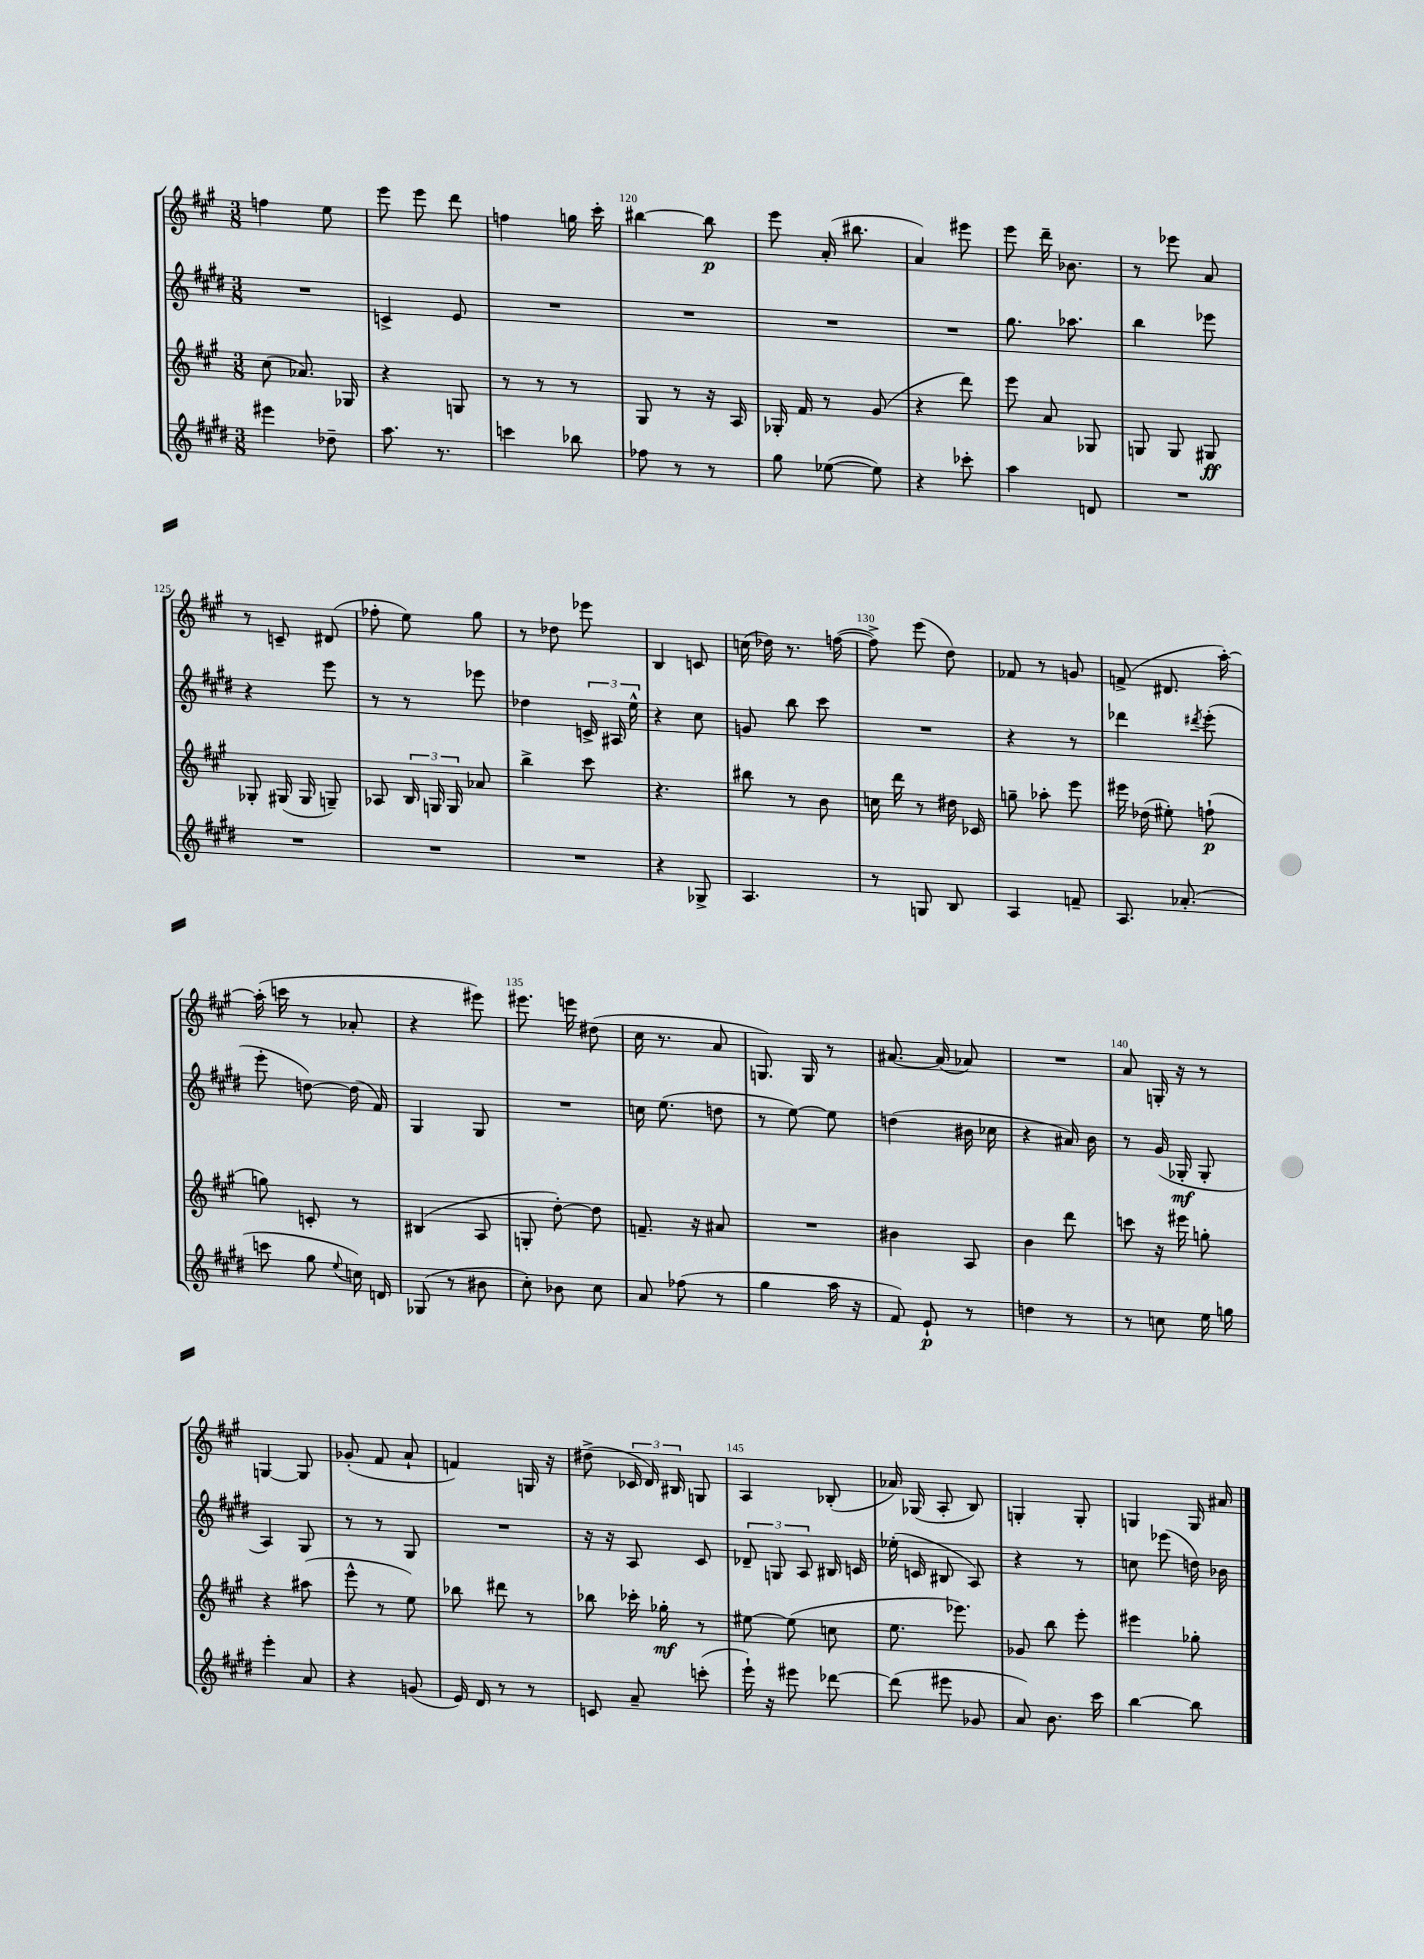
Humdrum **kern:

**kern	**kern	**kern	**kern
*staff4	*staff3	*staff2	*staff1
*clefG2	*clefG2	*clefG2	*clefG2
*k[f#c#g#d#]	*k[f#c#g#]	*k[f#c#g#d#]	*k[f#c#g#]
*M3/8	*M3/8	*M3/8	*M3/8
4eee#\	(8cc#\	4.r	4ff\
.	8.a-/)	.	.
8dd-~\	.	.	8ee\
.	16G-/	.	.
=	=	=	=
8.aa\	4r	4c^/	8eee\
.	.	.	8eee\
8.r	.	.	.
.	8G/	8e/	8ddd\
=	=	=	=
4ccc\	8r	4.r	4ff\
.	8r	.	.
8bb-\	8r	.	16gg\
.	.	.	16ccc#'\
=	=	=	=
8ff-\	8G#/	4.r	[4bb#\
8r	8r	.	.
8r	16r	.	8bb#\]
.	16A/	.	.
=	=	=	=
8gg#\	16G-'/	4.r	8eee\
.	16f#/	.	.
([8ee-\	8r	.	(16a'/
.	.	.	8.bb#\
8ee-\])	(8g#/	.	.
=	=	=	=
4r	4r	4.r	4a/)
8ccc-'\	8ddd\)	.	8eee#\
=	=	=	=
4aa\	8eee\	8.gg#\	8eee\
.	8a/	.	16ddd~\
.	.	8.aa-\	8.b-\
8d/	8G-/	.	.
=	=	=	=
4.r	8G/	4bb\	8r
.	8G/	.	8eee-\
.	8G#/	8eee-\	8a/
=	=	=	=
4.r	8G-'/	4r	8r
.	(16G#/	.	8c~/
.	16G#/	.	.
.	8G~/)	8eee\	(8d#/
=	=	=	=
4.r	8A-/	8r	8ff-'\
.	24B/	8r	8ee\)
.	24G/	.	.
.	24G/	.	.
.	8a-/	8eee-\	8gg#\
=	=	=	=
4.r	4bb^\	4dd-\	8r
.	.	.	8dd-\
.	8ccc#\	24c^/	8eee-\
.	.	24A#/	.
.	.	24ee^^\	.
=	=	=	=
4r	4.r	4r	4B/
8G-^/	.	8cc#\	8c/
=	=	=	=
4.A/	8bb#\	8g/	(16cc\
.	.	.	16dd-\)
.	8r	8bb\	8.r
.	8b\	8ccc#\	.
.	.	.	([16ff\
=	=	=	=
8r	16cc\	4.r	8ff^\])
.	16ddd\	.	.
8G/	8r	.	(8eee\
8B/	16dd#\	.	8dd\)
.	16c-/	.	.
=	=	=	=
4A/	8gg~\	4r	8f-/
.	8aa-'\	.	8r
8f~/	8eee\	8r	8g/
=	=	=	=
8.A/	16eee#\	4ddd-\	(8f^/
.	(16dd-\	.	.
.	8ee#'\)	.	8.d#/
(8.a-'/	.	.	.
.	.	8qddd#/	.
.	(8ff`\	(8eee'\	.
.	.	.	[16aa'\)
=	=	=	=
8ccc\	8gg\)	8eee'\	(16aa'\]
.	.	.	16ccc\
8gg#\	8c'/	[8dd\)	8r
8qqee/	.	.	.
16cc\)	8r	(16dd\]	8a-'/
16d/	.	16f#/)	.
=	=	=	=
(8G-/	(4B#/	4G#/	4r
8r	.	.	.
8b#\	8A/	8G#/	8eee#\)
=	=	=	=
8cc#'\)	8G'/	4.r	8.eee#\
8b-\	[8dd'\)	.	.
.	.	.	16eee\
8cc#\	8dd\]	.	(8dd#\
=	=	=	=
8a/	8.f~/	16cc\	16cc#\
.	.	(8.ee\	8.r
(8ff-\	.	.	.
.	16r	.	.
8r	8a#/	8dd\	8a/
=	=	=	=
4gg#\	4.r	8r	8.G/)
.	.	[8ee\)	.
.	.	.	16G/
16aa\	.	8ee\]	8r
16r	.	.	.
=	=	=	=
8f#/)	4b#\	(4dd\	[8.a#/
8e`/	.	.	.
.	.	.	(16a#/]
8r	8A/	16b#\	8a-/)
.	.	16cc-\	.
=	=	=	=
4dd\	4b\	4r	4.r
8r	8ddd\	16a#/)	.
.	.	16b\	.
=	=	=	=
8r	8ccc\	8r	8a/
8cc\	16r	(16g#/	16G'/
.	16eee#\	16G-'/	16r
16ee\	8gg'\	8G-'/	8r
16gg\	.	.	.
=	=	=	=
4eee'\	4r	4A/)	[4G/
8a/	(8aa#\	8G#/	8G/]
=	=	=	=
4r	8eee^^\	8r	(8g-'/
.	8r	8r	8f#/
(8g/	8ee\)	8G#/	8a`/
=	=	=	=
16e/)	8bb-\	4.r	4f/)
16d#/	.	.	.
8r	8ddd#\	.	.
8r	8r	.	16G/
.	.	.	16r
=	=	=	=
8c/	8bb-\	16r	(8dd#^\
.	.	16r	.
8a~/	16ccc-'\	8A/	24c-/
.	.	.	24d/)
.	16gg-'\	.	.
.	.	.	24B#/
(8ccc'\	8r	8c#/	8G/
=	=	=	=
16eee`\)	[8ee#\	12d-~/	4A/
16r	.	.	.
.	.	12G/	.
8eee#\	(8ee#\]	.	.
.	.	12A/	.
[8ddd-\	8cc\	16B#/	(8B-'/
.	.	16c/	.
=	=	=	=
(8ddd-\]	8.ee\	(16ee-'\	16a-/)
.	.	16c/	(16G-/
8eee#\	.	8B#/	8A'/
.	8.eee-\)	.	.
8g-/	.	8A/)	8B/)
=	=	=	=
8a/)	8g-/	4r	4G'/
8.b\	8bb\	.	.
.	8eee'\	8r	8G'/
16ccc#\	.	.	.
=	=	=	=
[4bb\	4eee#\	8cc\	4G/
.	.	(8eee-\	.
8bb\]	8gg-'\	16dd\)	16G/
.	.	16b-\	16a#/
==	==	==	==
*-	*-	*-	*-
